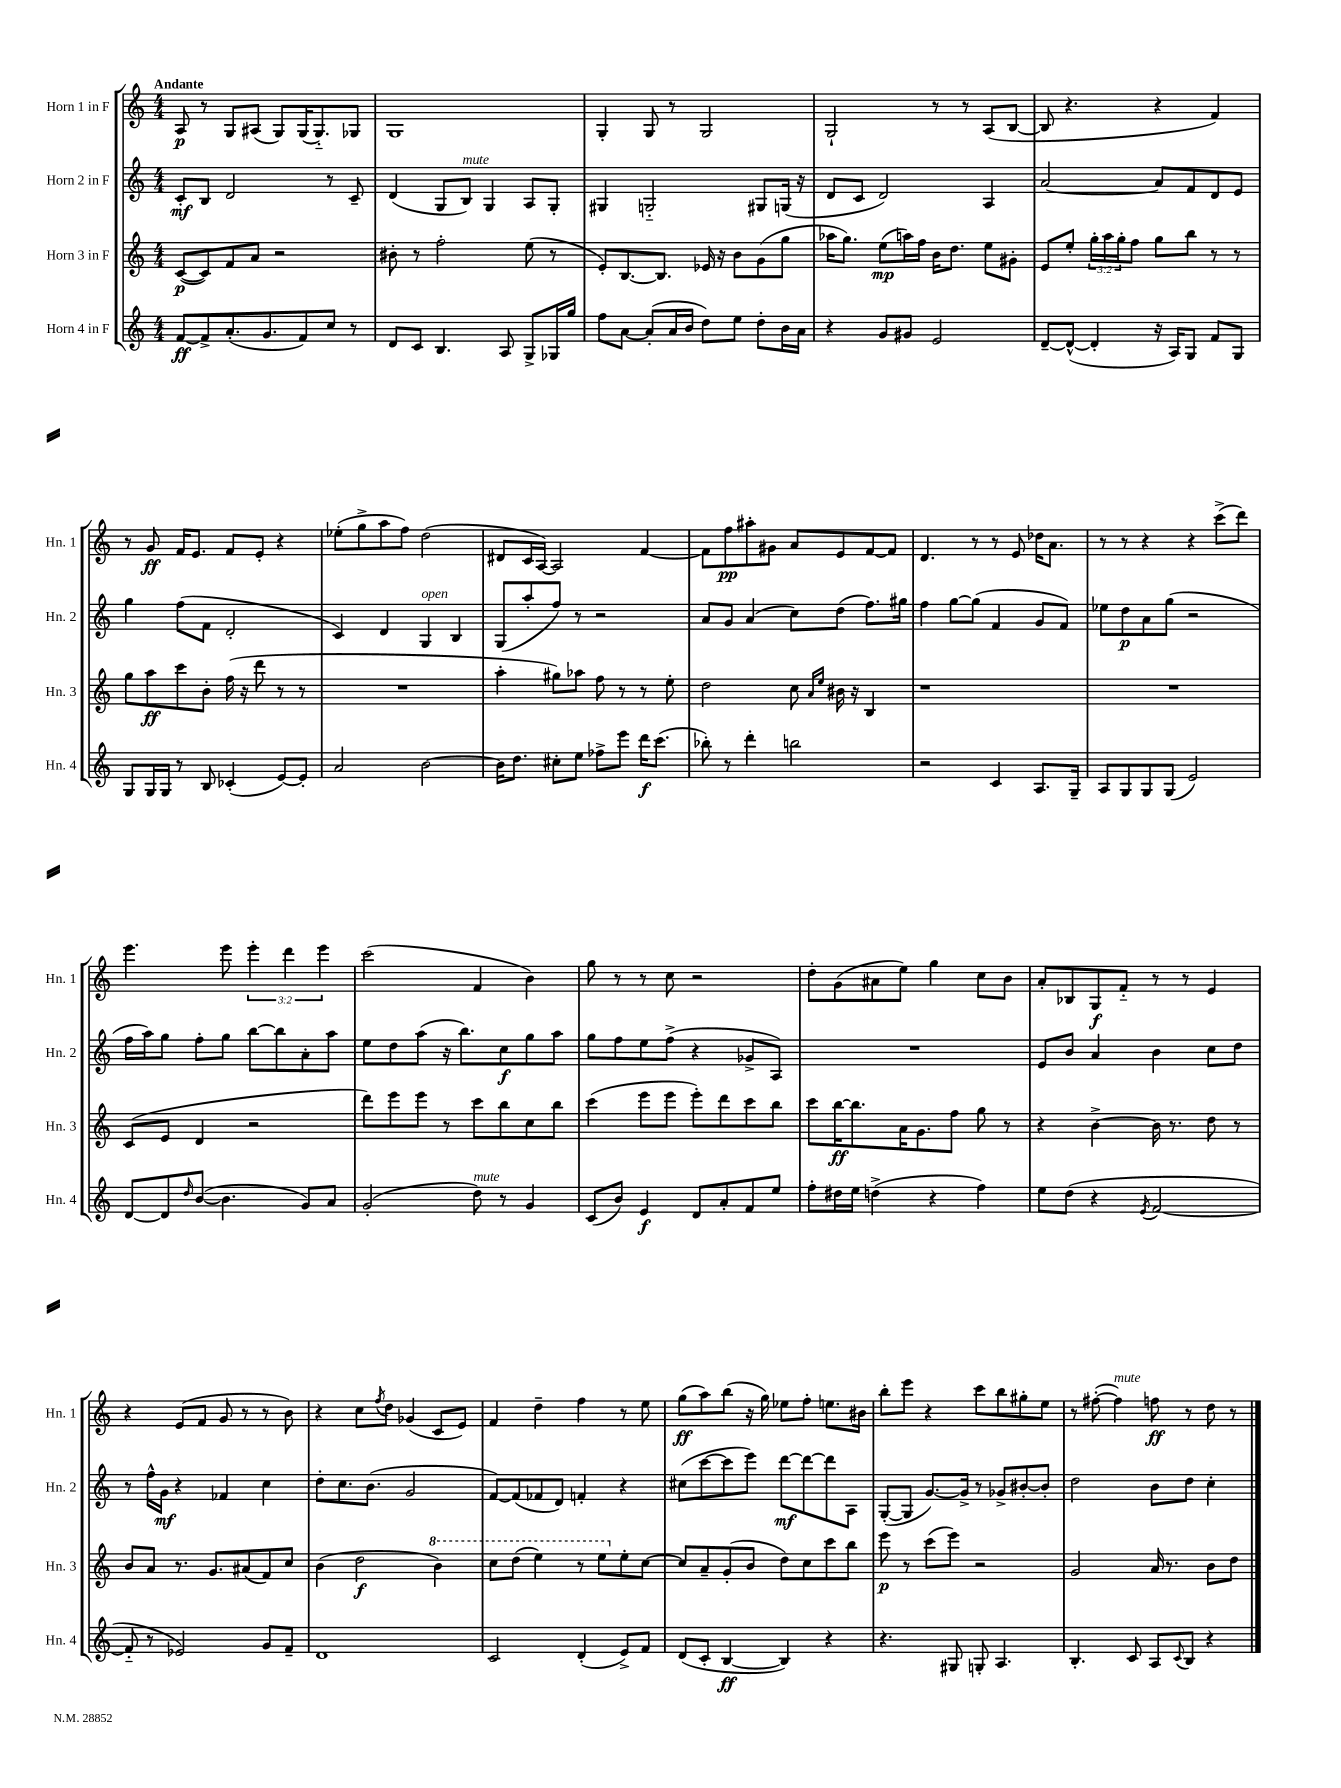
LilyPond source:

<<
\new StaffGroup <<
\new Staff = "s0" \with { instrumentName = "Horn 1 in F" shortInstrumentName = "Hn. 1" } {
    \clef treble \key c \major \numericTimeSignature \time 4/4 \override Staff.TupletNumber.text = #tuplet-number::calc-fraction-text \tempo "Andante"
    a8\p r8 g8 ais8( g8) g16( g8.-_) ges8 |
    g1 |
    g4-. g8 r8 g2 |
    g2-! r8 r8 a8( b8~ |
    b8 r4. r4 f'4) |
    r8 g'8\ff f'16 e'8. f'8 e'8-. r4 |
    ees''8-.( g''8-> a''8 f''8) d''2( |
    dis'8 c'16 a16~) a2 f'4~ |
    f'8 f''8\pp ais''8-. gis'8 a'8 e'8 f'8~ f'8 |
    d'4. r8 r8 e'8 des''16 a'8. |
    r8 r8 r4 r4 c'''8->( d'''8) |
    e'''4. e'''8 \tuplet 3/2 { e'''4-. d'''4 e'''4 } |
    c'''2( f'4 b'4) |
    g''8 r8 r8 c''8 r2 |
    d''8-. g'8( ais'8 e''8) g''4 c''8 b'8 |
    a'8-. bes8 g8\f f'8-_ r8 r8 e'4 |
    r4 e'8( f'8 g'8 r8 r8 b'8) |
    r4 c''8 \acciaccatura { f''8 } d''8 ges'4( c'8 e'8) |
    f'4 d''4-- f''4 r8 e''8 |
    g''8\ff( a''8) b''8( r16 g''16) ees''8 f''8-. e''8. bis'16 |
    b''8-. e'''8 r4 c'''8 b''8 gis''8-. e''8 |
    r8 fis''8~-.( fis''4^\markup { \italic "mute" }) f''8\ff r8 d''8 r8 \bar "|." |
}
\new Staff = "s1" \with { instrumentName = "Horn 2 in F" shortInstrumentName = "Hn. 2" } {
    \clef treble \key c \major \numericTimeSignature \time 4/4
    c'8-.\mf b8 d'2 r8 c'8-- |
    d'4( g8 b8^\markup { \italic "mute" }) g4 a8 g8-. |
    gis4 g2-_ gis8 g16( r16 |
    d'8 c'8 d'2) a4 |
    a'2~ a'8 f'8 d'8 e'8 |
    g''4 f''8( f'8 d'2-. |
    c'4) d'4 g4^\markup { \italic "open" } b4 |
    g8( a''8-. f''8) r8 r2 |
    a'8 g'8 a'4( c''8) d''8( f''8.) gis''16 |
    f''4 g''8~ g''8( f'4 g'8 f'8) |
    ees''8 d''8\p a'8 g''8( r2 |
    f''16 a''16) g''8 f''8-. g''8 b''8~ b''8 a'8-. a''8 |
    e''8 d''8 a''8( r16 b''8.) c''8\f g''8 a''8 |
    g''8 f''8 e''8 f''8->( r4 ges'8-> a8) |
    R1 |
    e'8 b'8 a'4 b'4 c''8 d''8 |
    r8 f''16-^ g'16\mf r4 fes'4 c''4 |
    d''8-. c''8. b'8.( g'2 |
    f'8~) f'8( fes'8 d'8) f'4-. r4 |
    cis''8( c'''8~ c'''8 e'''8) d'''8~\mf d'''8~ d'''8 a8 |
    g8~-.( g8 g'8.~) g'16-> r8 ges'8-> bis'8~-. bis'8-. |
    d''2 b'8 d''8 c''4-. \bar "|." |
}
\new Staff = "s2" \with { instrumentName = "Horn 3 in F" shortInstrumentName = "Hn. 3" } {
    \clef treble \key c \major \numericTimeSignature \time 4/4 \override Staff.TupletNumber.text = #tuplet-number::calc-fraction-text
    c'8~\p( c'8) f'8 a'8 r2 |
    bis'8-. r8 f''2-. e''8( r8 |
    e'8-.) b8.~ b8. ees'16 r16 b'8 g'8( g''8 |
    aes''16 g''8.) e''8\mp( a''16) f''16 b'16 d''8. e''8 gis'8-. |
    e'8 e''8-. \tuplet 3/2 { g''16-. a''16 g''16-. } f''8 g''8 b''8 r8 r8 |
    g''8 a''8\ff c'''8 b'8-. f''16( r16 d'''8 r8 r8 |
    R1 |
    a''4-. gis''8) aes''8 f''8 r8 r8 e''8-. |
    d''2 c''8 \grace { a'16 e''16 } bis'16 r16 b4 |
    r1 |
    R1 |
    c'8( e'8 d'4 r2 |
    d'''8) e'''8 e'''8 r8 c'''8 b''8 c''8 b''8 |
    c'''4( e'''8 e'''8 e'''8-.) d'''8 c'''8 b''8 |
    c'''8 b''16~\ff b''8. a'16 g'8. f''8 g''8 r8 |
    r4 b'4~-> b'16 r8. d''8 r8 |
    b'8 a'8 r8. g'8. ais'8( f'8) c''8 |
    b'4( d''2\f \ottava #1 b''4) |
    c'''8 d'''8( e'''4) r8 e'''8 \ottava #0 e''8-. c''8~ |
    c''8 a'8-- g'8-.( b'8 d''8) c''8 c'''8 b''8 |
    e'''8\p r8 c'''8( e'''8) r2 |
    g'2 a'16 r8. b'8 d''8 \bar "|." |
}
\new Staff = "s3" \with { instrumentName = "Horn 4 in F" shortInstrumentName = "Hn. 4" } {
    \clef treble \key c \major \numericTimeSignature \time 4/4
    f'8~\ff f'8-> a'8.-.( g'8. f'8) c''8 r8 |
    d'8 c'8 b4. a8 g8-> ges16 g''16 |
    f''8 a'8~ a'8-.( a'16 b'16 d''8) e''8 d''8-. b'16 a'16 |
    r4 g'8 gis'8 e'2 |
    d'8~-- d'8~-^( d'4-. r16 a16) g8 f'8 g8 |
    g8 g16 g16 r8 b8 ces'4-.( e'8~) e'8-. |
    a'2 b'2~ |
    b'16 d''8. cis''8-. e''8 fes''8-> e'''8 d'''16\f c'''8.( |
    bes''8-.) r8 d'''4-. b''2 |
    r2 c'4 a8. g16-- |
    a8 g8 g8 g8( e'2) |
    d'8~ d'8 \grace { d''16 } b'8~( b'4. g'8) a'8 |
    g'2-.( d''8^\markup { \italic "mute" }) r8 g'4 |
    c'8( b'8) e'4\f d'8 a'8-. f'8 e''8 |
    f''8-. dis''16 e''16 d''4->( r4 f''4) |
    e''8 d''8( r4 \acciaccatura { e'8 } f'2~ |
    f'8-_ r8 ees'2) g'8 f'8-- |
    d'1 |
    c'2 d'4-.( e'8->) f'8 |
    d'8( c'8-. b4~\ff b4) r4 |
    r4. gis8 g8-. a4. |
    b4.-. c'8 a8 \appoggiatura { c'8 } b8 r4 \bar "|." |
}
>>
>>
\layout { \context { \Score \remove "Bar_number_engraver" } }
